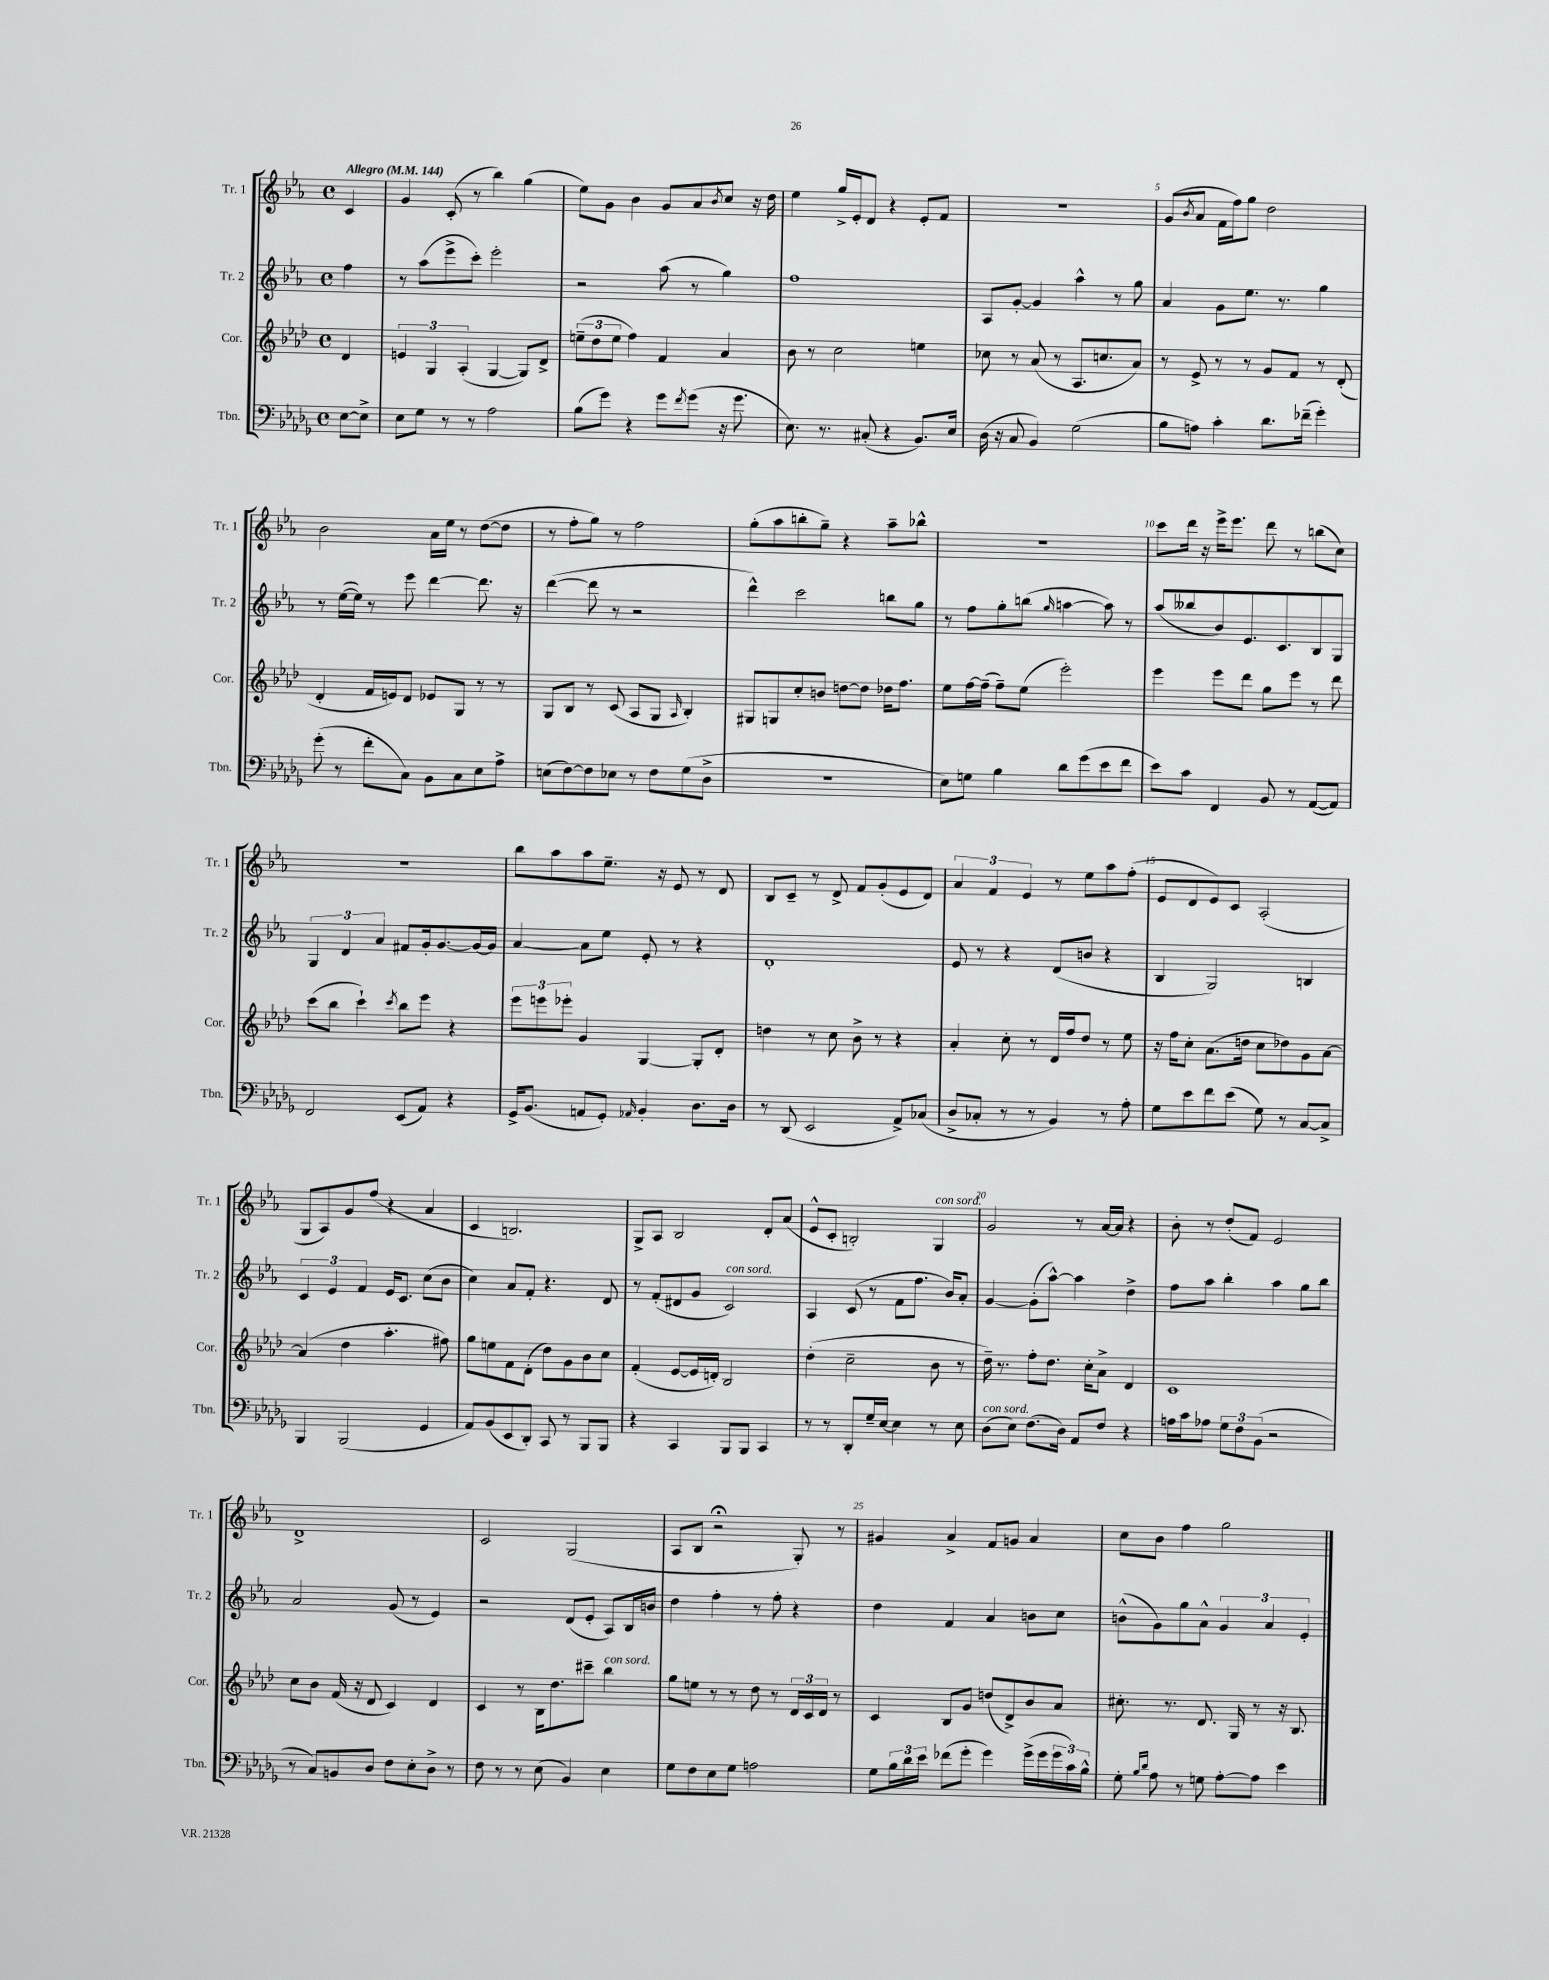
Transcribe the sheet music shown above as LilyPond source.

<<
\new StaffGroup <<
\new Staff = "s0" \with { instrumentName = "Tr. 1" shortInstrumentName = "Tr. 1" } {
    \clef treble \key ees \major \defaultTimeSignature \time 4/4 \partial 4 \tempo "Allegro" 4 = 144
    c'4 |
    g'4 c'8-.( r8 bes''4) g''4( |
    ees''8) g'8 bes'4 g'8 aes'8 \acciaccatura { bes'8 } c''8 r16 d''16 |
    ees''4 g''16-> ees'16-. d'8 r4 ees'8-. f'8 |
    R1 |
    g'8( \acciaccatura { bes'8 } aes'8 f'16 f''16) g''8 d''2 |
    bes'2 aes'16 ees''16 r8 d''8~( d''8 |
    r8 f''8-. g''8) r8 f''2 |
    g''8-.( aes''8 b''8-. g''8--) r4 aes''8-- bes''8-^ |
    R1 |
    c'''8 d'''16 r16 ees'''16-> ees'''8. d'''8 r8 b''8( c''8) |
    r1 |
    bes''8 aes''8 aes''8 ees''8.-- r16 ees'8 r8 d'8 |
    bes8 c'8-- r8 d'8-> f'8 g'8-.( ees'8 d'8) |
    \tuplet 3/2 { aes'4 f'4 ees'4 } r8 ees''8 aes''8 f''8-.( |
    ees'8 d'8 ees'8) c'8 aes2-.( |
    g8 aes8) g'8 f''8( r4 aes'4 |
    c'4 b2.) |
    g8-> aes8 bes2 d'8-. aes'8( |
    ees'8-^ c'8-. b2-.) g4^\markup { \italic "con sord." } |
    g'2 r8 aes'16~ aes'16 r4 |
    bes'8-. r8 d''8-.( f'8) ees'2 |
    d'1-> |
    c'2 g2( |
    aes8 bes8 r2\fermata g8-.) r8 |
    gis'4 aes'4-> f'8 g'8 aes'4 |
    c''8 bes'8 f''4 g''2 \bar "|." |
}
\new Staff = "s1" \with { instrumentName = "Tr. 2" shortInstrumentName = "Tr. 2" } {
    \clef treble \key ees \major \defaultTimeSignature \time 4/4 \partial 4
    f''4 |
    r8 aes''8( ees'''8-> c'''8-.) ees'''2-. |
    r2 aes''8( r8 g''4) |
    f''1 |
    aes8 g'8~-. g'4 aes''4-^ r8 g''8 |
    aes'4 g'8 ees''8. r8. g''4 |
    r8 ees''16~( ees''16) r8 ees'''8 d'''4~ d'''8. r16 |
    d'''4~( d'''8 r8 r2 |
    d'''4-^) c'''2 b''8 g''8 |
    r8 f''8 g''8-. b''8( \grace { g''16 } a''4~ a''8) r8 |
    aes''8( beses''8 bes'8) ees'8. c'8. bes8 g8 |
    \tuplet 3/2 { g4 d'4 aes'4 } fis'8 g'16-. g'8.~ g'16~ g'16 |
    aes'4~ aes'8 ees''8 ees'8-. r8 r4 |
    d'1-. |
    ees'8 r8 r4 d'8( b'8 r4 |
    bes4 g2) b4 |
    \tuplet 3/2 { c'4 ees'4 f'4 } ees'16 c'8. c''8( bes'8 |
    c''4) aes'8 f'8-. r4. d'8 |
    r8 f'8-.( dis'8 g'8 c'2^\markup { \italic "con sord." }) |
    aes4 c'8( r8 f'8 f''8. bes'16) aes'8-. |
    g'4~ g'8-.( aes''8~-^) aes''4 d''4-> |
    f''8 aes''8 bes''4-. aes''4 g''8 bes''8 |
    aes'2 g'8( r8 ees'4) |
    r2 d'8( ees'8-. aes8) bes16 b'16 |
    d''4 f''4-. r8 f''8-. r4 |
    d''4 f'4 aes'4 b'8 c''8 |
    b'8-^( g'8) g''8 aes'8-^ \tuplet 3/2 { g'4 aes'4 ees'4-. } \bar "|." |
}
\new Staff = "s2" \with { instrumentName = "Cor." shortInstrumentName = "Cor." } {
    \clef treble \key aes \major \defaultTimeSignature \time 4/4 \partial 4
    des'4 |
    \tuplet 3/2 { e'4 g4 aes4-.( } g4~ g8) des'8-> |
    \tuplet 3/2 { e''8--( des''8 e''8 } f''4) f'4 aes'4 |
    bes'8 r8 c''2 e''4 |
    ces''8 r8 aes'8( r8 aes8. c''8. aes'8) |
    r8 ees'8-> r8 r8 g'8 f'8 r8 des'8-.( |
    des'4-. f'16 e'16) des'8 ees'8 g8 r8 r8 |
    g8 bes8 r8 c'8( aes8 g8 \grace { aes16 } bes4-.) |
    gis8 g8 c''8-. b'8 d''8~ d''8 des''16 f''8. |
    ees''8 f''16~ f''16--( f''8--) ees''8( ees'''2-.) |
    ees'''4 ees'''8 des'''8 g''8 ees'''8 r8 des'''8 |
    c'''8( bes''8 c'''4-!) \acciaccatura { c'''8 } bes''8 ees'''8 r4 |
    \tuplet 3/2 { ees'''8 e'''8 ees'''8-. } g'4 g4~ g8-. des'8-. |
    d''4 r8 c''8 bes'8-> r8 r4 |
    aes'4-. c''8-. r8 des'16 f''16 des''8 r8 ees''8 |
    r16 f''16 c''8-. aes'8.( d''16 c''8 des''8) g'8 aes'8~ |
    aes'4( des''4 aes''4.-. fis''8) |
    g''8 e''8 f'8 des'8-.( des''8) g'8 bes'8 c''8 |
    f'4-.( ees'8~ ees'16 d'16-.) bes2 |
    des''4-.( c''2-- bes'8 r8 |
    des''16--) r8. f''8-. des''8. c''16-. aes'8-> des'4 |
    c'1 |
    c''8 bes'8 f'16( r16 des'8 c'4) des'4 |
    c'4 r8 bes16 des''8. cis'''8-- bes''4^\markup { \italic "con sord." } |
    g''8 e''8 r8 r8 des''8 r8 \tuplet 3/2 { des'16 c'16 des'16 } r8 |
    c'4 bes8 g'8 d''8( des'8->) bes'8 aes'8 |
    cis''8.-. r8. des'8. g16 r8 r16 bes8. \bar "|." |
}
\new Staff = "s3" \with { instrumentName = "Tbn." shortInstrumentName = "Tbn." } {
    \clef bass \key des \major \defaultTimeSignature \time 4/4 \partial 4
    ees8~ ees8-> |
    ees8 ges8 r8 r8 aes2 |
    bes8( ges'8) r4 ges'8 \acciaccatura { f'8 } ges'8( r16 ges'8. |
    ees8.) r8. cis8-.( r4 bes,8.) ees16 |
    des16( r16 c8 bes,4) ges2( |
    bes8 a8) c'4-. des'8. fes'16--( ges'4-.) |
    ges'8-.( r8 f'8-. c8) bes,8 c8 ees8 aes8-> |
    e8( f8~) f8 ees8 r8 f8 ges8( des8-> |
    R1 |
    ees8) g8 bes4 des'8 ges'8( ees'8 f'8 |
    ees'8) c'8 f,4 bes,8 r8 aes,8~( aes,8) |
    f,2 ees,8( aes,8) r4 |
    ges,16-> bes,8.( a,8 ges,8-.) \grace { aes,16 } bes,4-. des8. des16 |
    r8 des,8( ees,2 aes,8->) ces8( |
    des8-> ces8-. r8 r8 bes,4) r8 aes8-. |
    ges8 ees'8 f'8 ees'8( ges8) r8 c8~ c8-> |
    bes,,4 bes,,2( ges,4 |
    aes,8) bes,8( ees,8 des,8-.) c,8 r8 bes,,8 bes,,8 |
    r4 c,4 bes,,8 bes,,8 c,4 |
    r8 r8 des,8-. ges16-- ees16~ ees4 r8 ees8 |
    des8^\markup { \italic "con sord." }( ees8) f8.( des16) aes,8 f8 r4 |
    a16 c'16 aes8 \tuplet 3/2 { ges8 f8 bes,8( } r2 |
    r8 c8) b,8 des8 f8 ees8-. des8-> r8 |
    f8 r8 r8 ees8( bes,4) ees4 |
    ges8 f8 ees8 ges8 a2 |
    ges8 \tuplet 3/2 { bes16 des'16 ees'16 } fes'8( ges'8-. ges'4) ges'16->( ges'16 \tuplet 3/2 { ges'16 c'16) bes16-^ } |
    ges8-. \grace { bes16 des'16 } aes8 r8 g8 aes8~-. aes8 ees'4 \bar "|." |
}
>>
>>
\layout { \context { \Score \override BarNumber.break-visibility = ##(#f #t #t) barNumberVisibility = #(every-nth-bar-number-visible 5) } }
